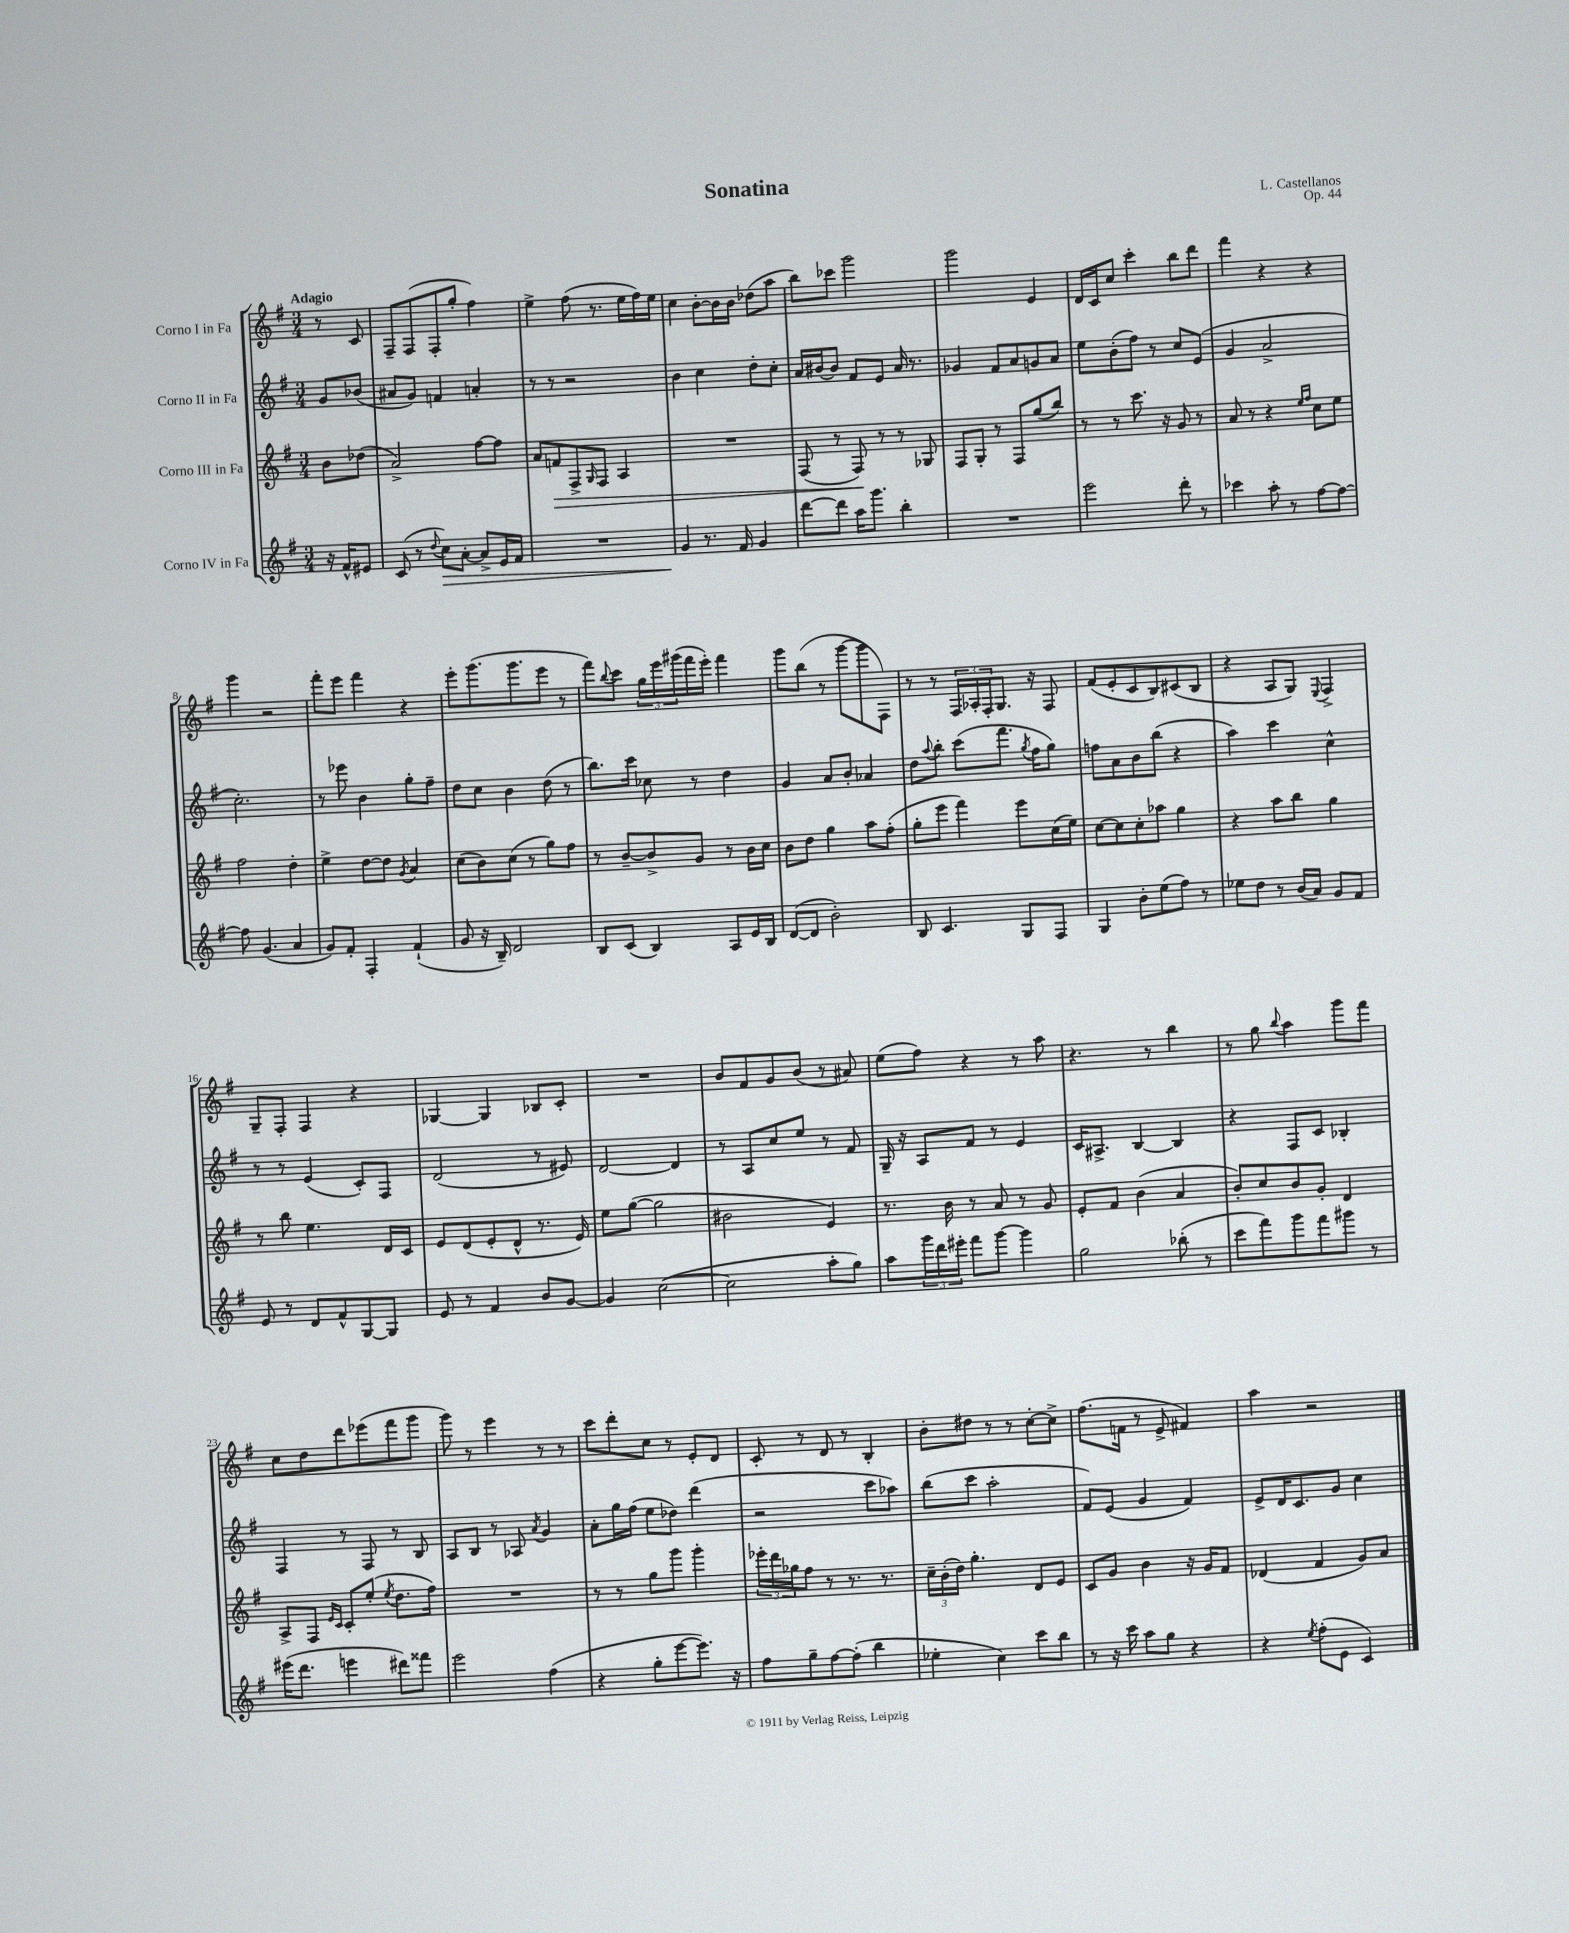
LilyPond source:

\header { title = "Sonatina" composer = "L. Castellanos" opus = "Op. 44" }
<<
\new StaffGroup <<
\new Staff = "s0" \with { instrumentName = "Corno I in Fa" } {
    \clef treble \key g \major \numericTimeSignature \time 3/4 \partial 4 \tempo "Adagio"
    r8 c'8 |
    fis8-- fis8( fis8-. g''8-. fis''4) |
    e''4-> fis''8( r8. e''16 fis''16) e''16 |
    c''4 b'8~-. b'16 b'16 des''8( a''8 |
    b''8) ces'''8 g'''2 |
    g'''2 e'4 |
    d'16 c'16 c''8 c'''4-. b''8 d'''8 |
    fis'''4 r4 r4 |
    g'''4 r2 |
    fis'''8-. e'''8 fis'''4 r4 |
    e'''8-. g'''8.( g'''8. e'''8 r8 |
    fis'''8) \appoggiatura { b''8 } c'''8 \tuplet 3/2 { g''16 e'''16 gis'''16( } fis'''16 e'''16-.) fis'''4 |
    g'''8 b''8( r8 g'''8~ g'''8 fis8) |
    r8 r8 \tuplet 3/2 { fis16 aes16-. fis16-. } g8. r16 fis8 |
    fis'8( e'8-. c'8 b8) cis'8( b8 |
    r4 a8 g8) \appoggiatura { e8 } fis4-> |
    g8-- fis8-. fis4 r4 |
    ges4~ ges4 bes8 c'8-. |
    R2. |
    b'8 fis'8 g'8 b'8( r8 ais'8) |
    e''8( fis''8) r4 r8 a''8 |
    r4. r8 b''4 |
    r8 g''8 \appoggiatura { b''8 } a''4 g'''8 fis'''8 |
    c''8 d''8 d'''8 ees'''8( fis'''8 g'''8 |
    g'''8) r8 e'''4 r8 r8 |
    c'''8 d'''8-. c''8 r8 e'8-. d'8 |
    c'8-. r8 d'8 r8 b4-. |
    b'8-. dis''8 r8 r8 c''8~-. c''8-> |
    fis''8.( f'16 r8 e'8-> fis'4) |
    a''4 r2 \bar "|." |
}
\new Staff = "s1" \with { instrumentName = "Corno II in Fa" } {
    \clef treble \key g \major \numericTimeSignature \time 3/4 \partial 4
    g'8 bes'8( |
    ais'8 g'8) f'4 a'4-. |
    r8 r8 r2 |
    b'4 c''4 d''8-. c''8-. |
    a'16 bis'16~ bis'8 fis'8 e'8 a'16 r8. |
    ges'4 fis'8 a'8 g'8 a'8 |
    e''8 b'8-.( fis''8) r8 c''8 e'8( |
    g'4 a'2-> |
    c''2.-.) |
    r8 ees'''8 b'4 g''8-. fis''8-- |
    d''8 c''8 b'4 d''8( r8 |
    b''8.) c'''16 ces''8 r8 d''4 |
    g'4 a'8 b'8-. aes'4 |
    d''8 \appoggiatura { a''8 } b''8-. c'''8( fis'''8. \acciaccatura { g''8 } fis''16 g''8) |
    f''8 a'8 b'8 b''8( r4 |
    a''4) c'''4 c''4-^ |
    r8 r8 e'4( c'8-.) fis8 |
    d'2( r8 eis'8) |
    d'2~ d'4 |
    r8 a8 c''8 e''8 r8 fis'8 |
    g16-- r16 a8 fis'8 r8 e'4 |
    c'16 ais8.-> b4~ b4 |
    r4 fis8 c'8 bes4-. |
    fis4 r8 fis8 r8 b8 |
    a8 b8 r8 aes8 \acciaccatura { a'8 } g'4 |
    a'8-. g''16 fis''16( e''8 des''8) d'''4( |
    r2 c'''8 aes''8) |
    b''8( c'''8 a''2-. |
    fis'8) e'8( g'4 fis'4) |
    e'8-> d'16 c'8. g'8 c''4 \bar "|." |
}
\new Staff = "s2" \with { instrumentName = "Corno III in Fa" } {
    \clef treble \key g \major \numericTimeSignature \time 3/4 \partial 4
    b'8 des''8( |
    a'2->) fis''8~ fis''8 |
    a'8 f'8\> fis8-> \grace { g16 } fis8 a4 |
    R2. |
    fis8( r8 fis8\!) r8 r8 ges8 |
    fis8 g8-. r8 fis8 g''8( b''8) |
    r8 r8 c'''8. r16 g'8 r8 |
    a'8 r8 r4 \grace { e''16 fis''16 } c''8 e''8 |
    fis''2 d''4-. |
    e''4-> d''8~ d''8 \acciaccatura { g'8 } a'4 |
    c''8( b'8) c''8( r8 g''8) fis''8 |
    r8 b'8~-- b'8-> g'8 r8 b'16 c''16 |
    b'8 d''8 g''4 a''8 fis''8-.( |
    g''8-. e'''8 fis'''4) e'''8 c''16( e''16) |
    c''8~ c''8 c''8-. aes''8 g''4 |
    r4 a''8 b''8 g''4 |
    r8 b''8 e''4. d'16 c'16 |
    e'8 d'8( e'8-. d'8-^ r8. e'16) |
    e''8 g''8~( g''2 |
    bis'2 e'4) |
    r8. b'16 r8 a'8 r8 g'8 |
    e'8-. fis'8 b'4( a'4 |
    b'8-.) c''8 b'8 g'8-. d'4 |
    a8-> fis8 \grace { e'16 c'16 } c'8-. e''8-.( \acciaccatura { e''8 } d''8. fis''16) |
    R2. |
    r8 r8 g''8 g'''8 g'''4-. |
    \tuplet 3/2 { ees'''16-. d'''16 ges''16 } fis''8 r8 r8. r8. |
    \tuplet 3/2 { c''16-- b'16-.( d''16) } g''4.-. d'8 e'8 |
    c'8 g'8 b'4 r16 g'16 fis'8 |
    des'4( fis'4 g'8) a'8 \bar "|." |
}
\new Staff = "s3" \with { instrumentName = "Corno IV in Fa" } {
    \clef treble \key g \major \numericTimeSignature \time 3/4 \partial 4
    r16 fis'16-^ eis'8 |
    c'8( r8 \appoggiatura { d''8 } c''8\>) a'8~-. a'8-> e'16 fis'16 |
    R2. |
    g'4\! r8. fis'16 g'4 |
    d'''8~ d'''8 a''16 g'''8. b''4-. |
    R2. |
    e'''2 d'''8-. r8 |
    ces'''4 a''8-. r8 fis''8~ fis''8~ |
    fis''8 g'4.( a'4 |
    g'8) fis'8-. fis4-. fis'4-!( |
    g'8 r16 b16--) d'2 |
    b8 c'8( b4) a8 e'16 b16 |
    d'8~( d'8 b'2-.) |
    b8 c'4. g8 fis8 |
    g4 b'8-. e''8( fis''8) r8 |
    ees''8 d''8 r8 b'16( a'16) g'8 fis'8 |
    e'8 r8 d'8 fis'8-^ g8~ g8 |
    e'8 r8 fis'4 b'8 g'8~ |
    g'4 c''2~( |
    c''2 a''8-. g''8) |
    a''8 \tuplet 3/2 { g'''16 d'''16 eis'''16-. } fis'''8 g'''8~ g'''4 |
    g''2 bes''8-.( r8 |
    c'''8 fis'''8) g'''8 fis'''8 gis'''8 r8 |
    eis'''16( d'''8. e'''4 dis'''8) fisis'''8 |
    e'''2 fis''4( |
    r4 g''8-. e'''8~ e'''8.) r16 |
    fis''8 g''8-- fis''8~ fis''8-.( b''4 |
    ees''4-. c''4) c'''8 b''8 |
    r8 r16 c'''16 a''8 g''8 r4 |
    r4 \acciaccatura { e''8 } fis''8-.( e'8 c'4) \bar "|." |
}
>>
>>
